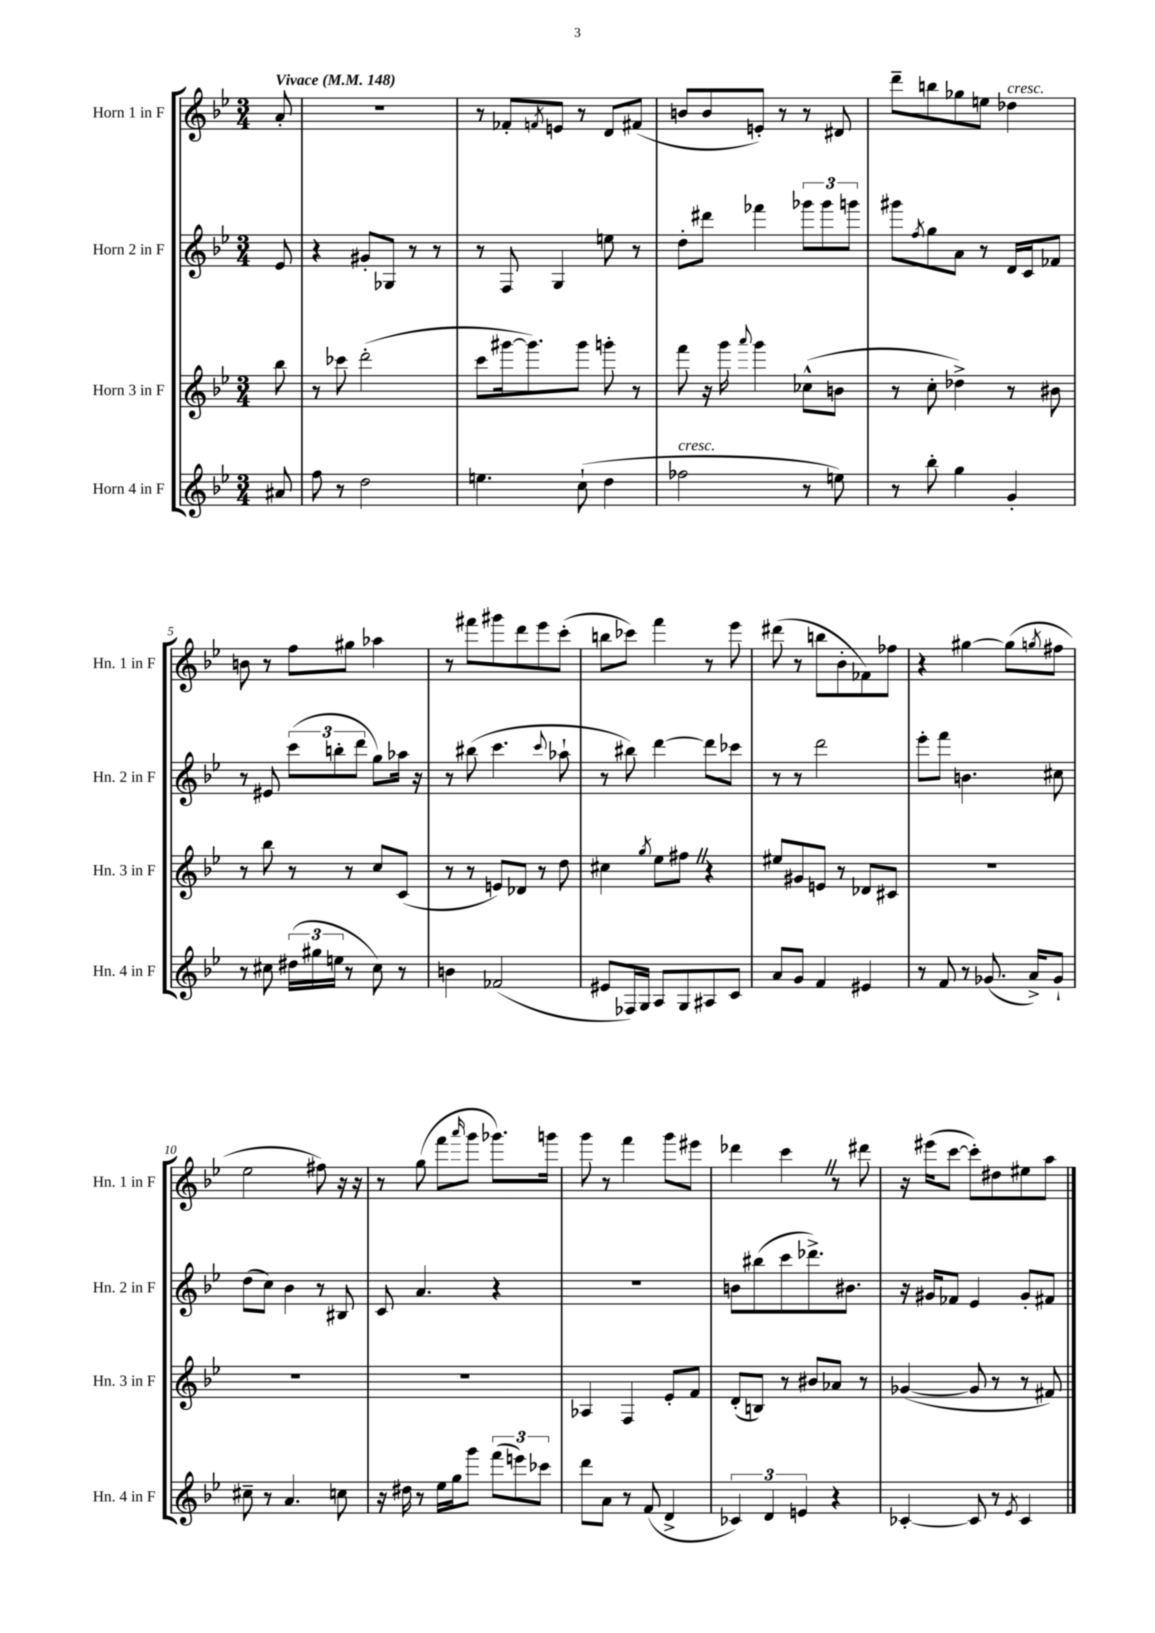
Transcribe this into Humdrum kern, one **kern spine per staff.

**kern	**kern	**kern	**kern
*part4	*part3	*part2	*part1
*staff4	*staff3	*staff2	*staff1
*I"Horn 4 in F	*I"Horn 3 in F	*I"Horn 2 in F	*I"Horn 1 in F
*I'Hn. 4 in F	*I'Hn. 3 in F	*I'Hn. 2 in F	*I'Hn. 1 in F
*clefG2	*clefG2	*clefG2	*clefG2
*k[b-e-]	*k[b-e-]	*k[b-e-]	*k[b-e-]
*M3/4	*M3/4	*M3/4	*M3/4
*MM148	*MM148	*MM148	*MM148
=	=	=	=
!	!	!	!LO:TX:a:B:t=Vivace
8a#X/	8bb-\	8e-/	8a'/
=1	=1	=1	=1
8ff\	8r	4r	2.r
8r	8ccc-X\	.	.
2dd\	(2ddd'\	8g#X'/L	.
.	.	8G-X/J	.
.	.	8r	.
.	.	8r	.
=2	=2	=2	=2
4.een\	8ccc\L	8r	8r
.	[16ggg#X\k	8F/	8f-X'/L
.	8.ggg#\])	.	.
.	.	.	8qfn/
.	.	4G/	8en/J
(8cc`\	8ggg#\J	.	8r
4dd\	8gggn'\	8een\	8d/L
.	8r	8r	(8f#X/J
=3	=3	=3	=3
!LO:TX:a:i:t=cresc.	!	!	!
2ff-X\	8fff\	8dd'\L	8bn/L
.	16r	8ddd#X\J	8b/
.	16ggg\	.	.
.	8qqaaa/	.	.
.	4ggg\	4fff-X\	8en'/J)
.	.	.	8r
8r	(8cc-X^^\L	12ggg-X\L	8r
.	.	12ggg-\	.
8een\)	8bn\J	.	8d#X/
.	.	12gggn\J	.
=4	=4	=4	=4
8r	8r	8ggg#X\L	8ddd~\L
.	.	8qff/	.
8bb-'\	8cc'\	8gg\	8bbn\
4gg\	4dd-X^\)	8a\J	8gg-X\
.	.	8r	8een\J
!	!	!	!LO:TX:a:i:t=cresc.
4g'/	8r	16d/LL	4dd-X\
.	.	16c/J	.
.	8b#X\	8f-X/J	.
!!LO:LB:g=z
=5	=5	=5	=5
8r	8r	8r	8bn\
8cc#X\	8bb-\	8e#X/	8r
(24dd#X\LL	8r	(12ccc\L	8ff\L
24gg#X\	.	.	.
24een\JJ	.	12bbn'\	.
8r	8r	.	8gg#X\J
.	.	12ddd\J	.
8cc#\)	8cc/L	8gg\L)	4aa-X\
8r	(8c/J	16aa-X\Jk	.
.	.	16r	.
=6	=6	=6	=6
4bn\	8r	8r	8r
.	8r	(8bb#X\	8fff#X\L
(2f-X/	8en/L)	4.ccc\	8ggg#X\
.	8d-X/J	.	8ddd\
.	8r	.	8eee-\
.	.	8qqccc/	.
.	8dd\	8aa-X`\	(8ccc'\J
=7	=7	=7	=7
8e#X/L	4cc#X\	8r	8bbn\L
16F-X/L)	.	8bb#X\)	8ccc-X\J)
16G/JJ	.	.	.
.	8qgg/	.	.
8A/L	8ee-\L	[4ddd\	4fff\
8G/	8ff#XZ\J	.	.
8A#X/	4r	8ddd\L]	8r
8c/J	.	8ccc-X\J	8eee-\
=8	=8	=8	=8
8a/L	8ee#X/L	8r	(8ddd#X\
8g/J	8g#X/	8r	8r
4f/	8en/J	2ddd\	8bbn\L
.	8r	.	8b-'\
4e#X/	8d-X/L	.	8f-X\)
.	8c#X/J	.	8ff-X\J
=9	=9	=9	=9
8r	2.r	8eee-'\L	4r
8f/	.	8fff\J	.
8r	.	4.bn\	[4gg#X\
(8.g-X/	.	.	.
.	.	.	(8gg#\L]
16a^/KL)	.	.	.
.	.	.	8qggn/
8g-`/J	.	8cc#X\	8ff#X\J
!!LO:LB:g=z
=10	=10	=10	=10
8cc#X~\	2.r	(8dd\L	2ee-\
8r	.	8cc\J)	.
4.a/	.	4b-\	.
.	.	8r	8ff#X\)
8ccn\	.	8B#X/	16r
.	.	.	16r
=11	=11	=11	=11
16r	2.r	8c/	8r
16dd#X\	.	.	.
8r	.	4.a/	(8gg\
16ee-\LL	.	.	8fff\L
16gg\J	.	.	.
.	.	.	16qqaaa/
8ggg\J	.	.	8ggg\J
(12fff\L	.	4r	8.ggg-X\L)
12eeen\)	.	.	.
12ccc-X\J	.	.	.
.	.	.	16gggn\Jk
=12	=12	=12	=12
8ddd\L	4A-X/	2.r	8ggg\
8a\J	.	.	8r
8r	4F/	.	4fff\
(8f/	.	.	.
4d^/	8e-'/L	.	8ggg\L
.	8f/J	.	8eee#X\J
=13	=13	=13	=13
6c-X/)	(8d'/L	8bn\L	4ddd-X\
.	8Bn/J)	(8bb#X\	.
6d/	.	.	.
.	8r	8ccc\	4cccZ\
6en/	.	.	.
.	8b#X/L	8.ddd-X^\)	.
4r	8a-X/J	.	8r
.	.	8.b#X\J	.
.	8r	.	8ddd#X\
=14	=14	=14	=14
[4c-X'/	([4g-X/	16r	16r
.	.	16g#X/KL	(16eee#X\KL
.	.	8f-X/J	[8ccc\J
8c-/]	8g-/]	4e-/	8ccc'\L])
8r	8r	.	8dd#X\
8qe-/	.	.	.
4c-/	8r	8g#'/L	8ee#X\
.	8f#X/)	8f#X/J	8aa\J
==	==	==	==
*-	*-	*-	*-
